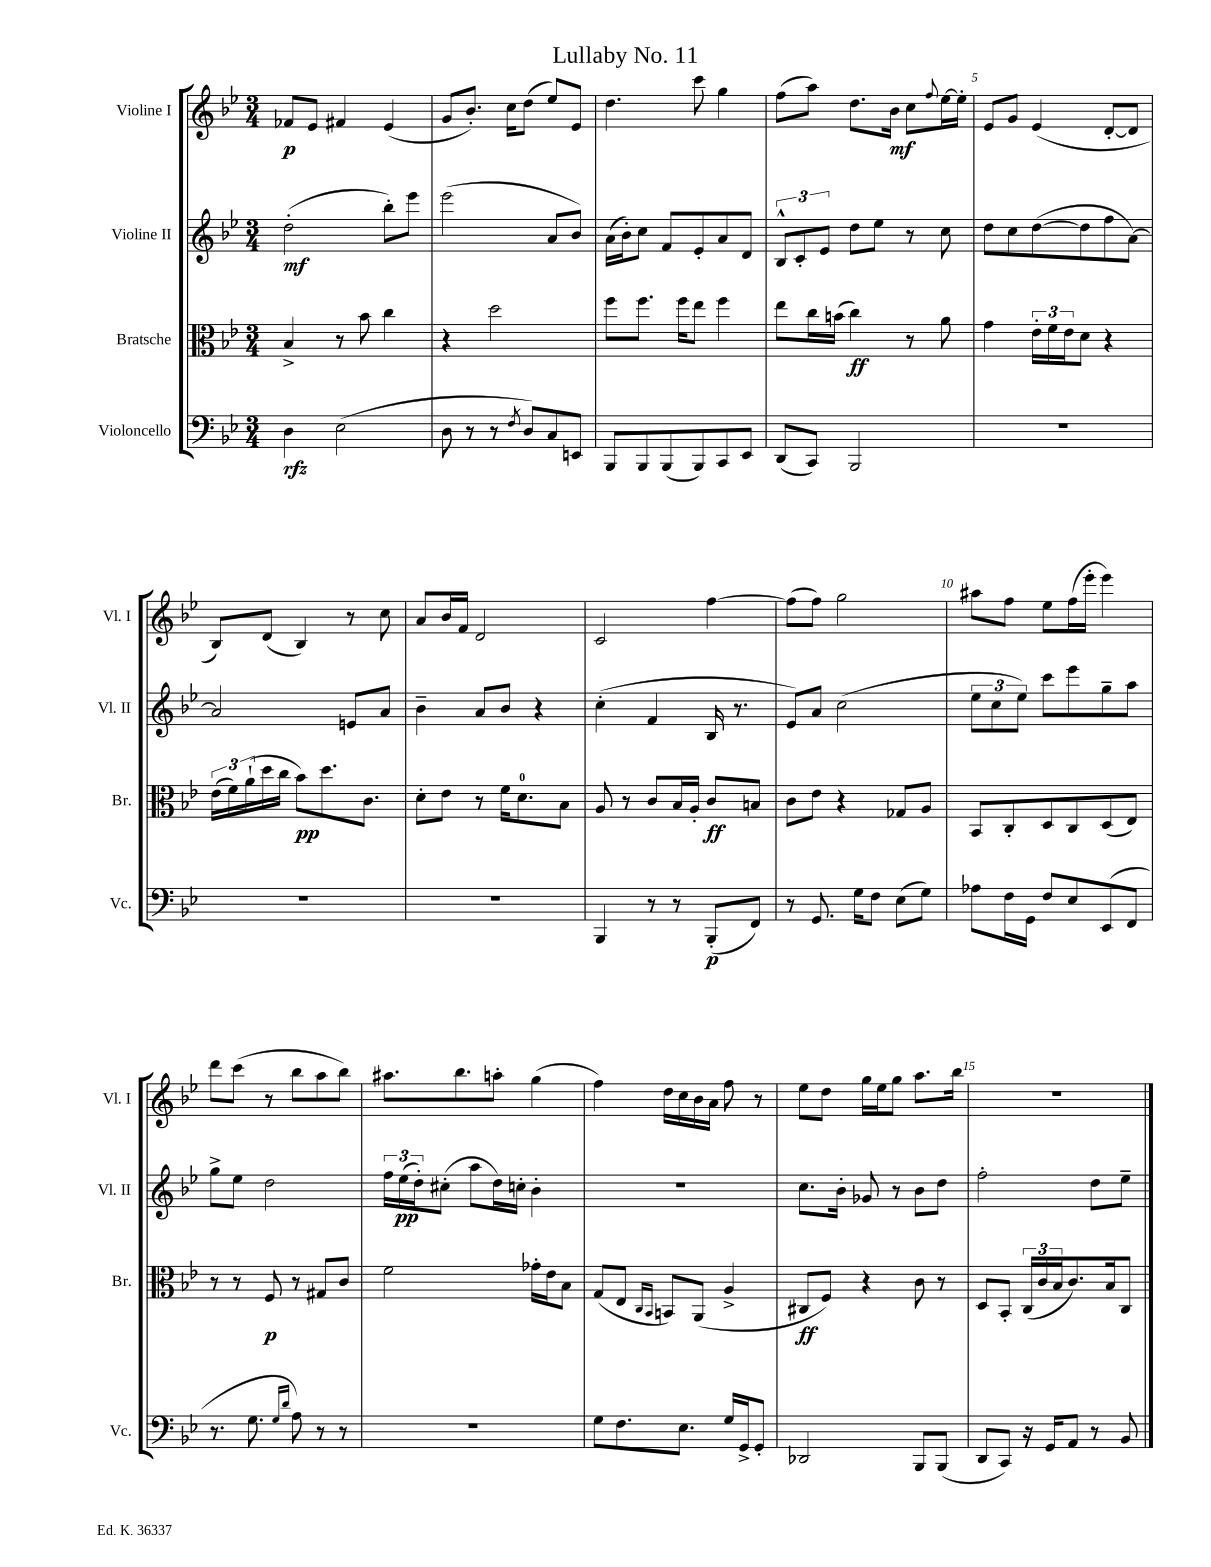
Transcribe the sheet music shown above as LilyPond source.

\header { title = "Lullaby No. 11" }
<<
\new StaffGroup <<
\new Staff = "s0" \with { instrumentName = "Violine I" shortInstrumentName = "Vl. I" } {
    \clef treble \key bes \major \numericTimeSignature \time 3/4
    fes'8\p ees'8 fis'4 ees'4( |
    g'8 bes'8.-.) c''16 d''8( ees''8) ees'8 |
    d''4. c'''8 g''4 |
    f''8( a''8) d''8. bes'16\mf c''8 \appoggiatura { f''8 } ees''16~ ees''16-. |
    ees'8 g'8 ees'4( d'8~-. d'8 |
    bes8) d'8( bes4) r8 c''8 |
    a'8 bes'16 f'16 d'2 |
    c'2 f''4~ |
    f''8( f''8) g''2 |
    ais''8 f''8 ees''8 f''16( ees'''16-. ees'''4) |
    d'''8 c'''8( r8 bes''8 a''8 bes''8) |
    ais''8. bes''8. a''8-. g''4( |
    f''4) d''16 c''16 bes'16 a'16 f''8 r8 |
    ees''8 d''8 g''16 ees''16 g''8 a''8. bes''16 |
    R2. \bar "|." |
}
\new Staff = "s1" \with { instrumentName = "Violine II" shortInstrumentName = "Vl. II" } {
    \clef treble \key bes \major \numericTimeSignature \time 3/4
    d''2-.\mf( bes''8-.) ees'''8 |
    ees'''2( a'8 bes'8) |
    a'16( bes'16-.) c''8 f'8 ees'8-. a'8 d'8 |
    \tuplet 3/2 { bes8-^ c'8-. ees'8 } d''8 ees''8 r8 c''8 |
    d''8 c''8 d''8~( d''8 f''8 a'8~) |
    a'2 e'8 a'8 |
    bes'4-- a'8 bes'8 r4 |
    c''4-.( f'4 bes16 r8. |
    ees'8) a'8 c''2( |
    \tuplet 3/2 { ees''8 c''8 ees''8) } c'''8 ees'''8 g''8-- a''8 |
    g''8-> ees''8 d''2 |
    \tuplet 3/2 { f''16 ees''16\pp( d''16-.) } cis''8-.( a''8 d''16) c''16-. bes'4-. |
    R2. |
    c''8. bes'16-. ges'8 r8 bes'8 d''8 |
    f''2-. d''8 ees''8-- \bar "|." |
}
\new Staff = "s2" \with { instrumentName = "Bratsche" shortInstrumentName = "Br." } {
    \clef alto \key bes \major \numericTimeSignature \time 3/4
    bes4-> r8 bes'8 c''4 |
    r4 d''2 |
    f''8 f''8. f''16 ees''8 f''4 |
    ees''8 c''16 b'16( c''4\ff) r8 a'8 |
    g'4 \tuplet 3/2 { ees'16-. f'16 ees'16 } d'8 r4 |
    \tuplet 3/2 { ees'16( f'16) a'16-!( } d''16 c''16 bes'8\pp) d''8. c'8. |
    d'8-. ees'8 r8 f'16 d'8.-0 bes8 |
    a8 r8 c'8 bes16 a16-. c'8\ff b8 |
    c'8 ees'8 r4 ges8 a8 |
    bes,8 c8-. d8 c8 d8( ees8) |
    r8 r8 f8\p r8 gis8 c'8 |
    f'2 ges'16-. ees'16 bes8 |
    g8( ees8 \grace { c16 bes,16 } b,8) a,8( a4-> |
    cis8\ff f8) r4 c'8 r8 |
    d8 bes,8-. \tuplet 3/2 { c16( c'16 bes16 } c'8.) bes16 c8 \bar "|." |
}
\new Staff = "s3" \with { instrumentName = "Violoncello" shortInstrumentName = "Vc." } {
    \clef bass \key bes \major \numericTimeSignature \time 3/4
    d4\rfz ees2( |
    d8 r8 r8 \acciaccatura { f8 } d8) c8 e,8 |
    bes,,8 bes,,8 bes,,8( bes,,8) c,8 ees,8 |
    d,8( c,8) bes,,2 |
    R2. |
    R2. |
    R2. |
    bes,,4 r8 r8 bes,,8-.\p( f,8) |
    r8 g,8. g16 f8 ees8( g8) |
    aes8 f16 g,16 f8 ees8 ees,8( f,8 |
    r8. g8. \grace { g16 d'16 } a8) r8 r8 |
    R2. |
    g8 f8. ees8. g16 g,16-> g,8-. |
    des,2 bes,,8 bes,,8( |
    d,8 c,8) r16 g,16 a,8 r8 bes,8 \bar "|." |
}
>>
>>
\layout { \context { \Score \override BarNumber.break-visibility = ##(#f #t #t) barNumberVisibility = #(every-nth-bar-number-visible 5) } }
